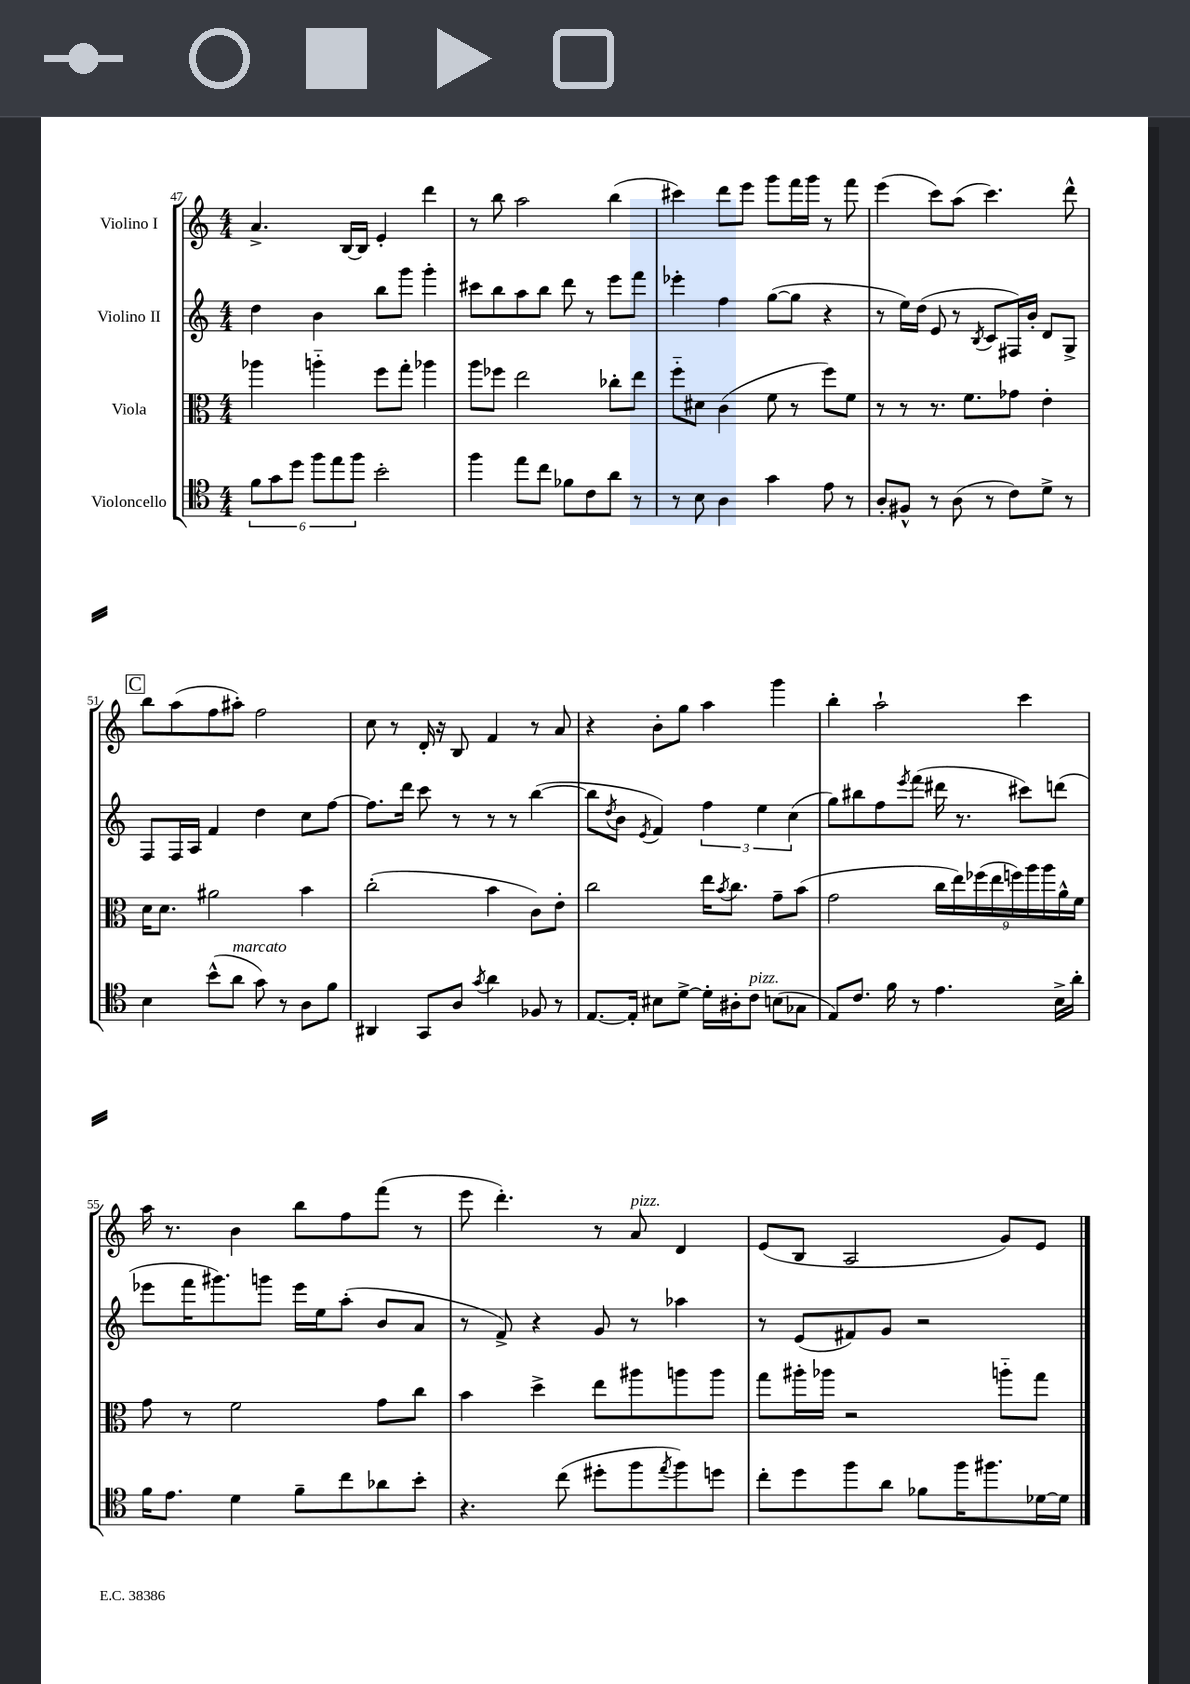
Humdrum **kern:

**kern	**kern	**kern	**kern
*staff4	*staff3	*staff2	*staff1
*clefC4	*clefC3	*clefG2	*clefG2
*k[]	*k[]	*k[]	*k[]
*M4/4	*M4/4	*M4/4	*M4/4
12f	4aa-	4dd	4.a^
12g	.	.	.
12dd	.	.	.
12ff	4aa'~	4b	.
12ee	.	.	.
.	.	.	[16B
12ff	.	.	.
.	.	.	16B]
2b'	8ff	8bb	4e'
.	8gg'	8ggg	.
.	4aa-	4ggg'	4ddd
=	=	=	=
4ff	8aa	8ccc#	8r
.	8ff-	8bb	8bb
8ee	2ee	8aa	2aa
8cc	.	8bb	.
8f-	.	8ddd	.
8c	.	8r	.
8a	8cc-'	8eee	(4bb
8r	8ee	8fff	.
=	=	=	=
8r	8ff'~	4eee-'	4ccc#)
8B	8d#	.	.
4A	(4c	4ff	8ddd
.	.	.	8eee
4g	8f	([8gg	8ggg
.	8r	8gg]	16fff
.	.	.	16ggg
8e	8ff)	4r	8r
8r	8f	.	8fff
=	=	=	=
8A'	8r	8r	(4eee
8F#^^	8r	16ee)	.
.	.	(16dd	.
8r	8.r	8e	8ccc)
(8A	.	8r	(8aa
.	8.f	.	.
.	.	8qB	.
8r	.	8c	4.ccc)
8c)	8g-	16F#)	.
.	.	16b'	.
8d^	4e'	8d	.
8r	.	8G^	8ddd^^
=	=	=	=
4B	16d	8F	8bb
.	8.d	.	.
.	.	16F	(8aa
.	.	16A	.
(8b^^	2a#	4f	8ff
8a	.	.	8aa#')
8g)	.	4dd	2ff
8r	.	.	.
8A	4b	8cc	.
8f	.	[8ff	.
=	=	=	=
4AA#	(2cc'	8.ff]	8cc
.	.	.	8r
.	.	16ddd	.
8GG	.	8ccc	16d'
.	.	.	16r
8A	.	8r	8B
8qg	.	.	.
4a	4b	8r	4f
.	.	8r	.
8F-	8c)	([4bb	8r
8r	8e'	.	8a
=	=	=	=
[8.E	2cc	8bb]	4r
.	.	8qdd	.
.	.	8b	.
16E']	.	.	.
.	.	8qe	.
8B#	.	4f)	8b'
[8d^	.	.	8gg
16d']	16ee	6ff	4aa
.	8qb	.	.
16A#'	8.cc	.	.
8c	.	.	.
.	.	6ee	.
(8B	8g~	.	4ggg
.	.	(6cc	.
8G-	(8b	.	.
=	=	=	=
8E)	2g	8gg)	4bb'
8.c	.	8bb#	.
.	.	8ff	2aa`
16f	.	.	.
.	.	8qeee	.
8r	.	(8fff	.
4.e	18cc	16ddd#	.
.	18ee)	.	.
.	.	8.r	.
.	(18ff-	.	.
.	18ee	.	.
.	18ff)	.	.
.	.	8ccc#)	4ccc
.	18aa	.	.
.	18aa	.	.
16B^	.	(8ddd	.
.	18a^^	.	.
16a'	.	.	.
.	18f	.	.
=	=	=	=
16f	8g	8eee-	16aa
8.e	.	.	8.r
.	8r	16fff	.
.	.	8.ggg#)	.
4d	2f	.	4b
.	.	8ggg	.
8f~	.	16eee-	8bb
.	.	16ee	.
8cc	.	(8aa'	8ff
8a-	8g	8b	(8fff
8b'	8cc	8a	8r
=	=	=	=
4.r	4b	8r	8eee
.	.	8f^)	4.ddd')
.	4dd^	4r	.
(8cc	.	.	.
8dd#'	8ee	8g	8r
8ff	8aa#	8r	8a
8qee	.	.	.
8ff)	8aa	4aa-	4d
8dd	8aa	.	.
=	=	=	=
8cc'	8gg	8r	(8e
8dd	16aa#'	(8e	8B
.	16aa-	.	.
8ff	2r	8f#)	2A
8a	.	8g	.
8f-	.	2r	.
16ff	.	.	.
8.ff#	.	.	.
.	8aa'~	.	8g)
[16d-	8gg	.	8e
16d-]	.	.	.
==	==	==	==
*-	*-	*-	*-
